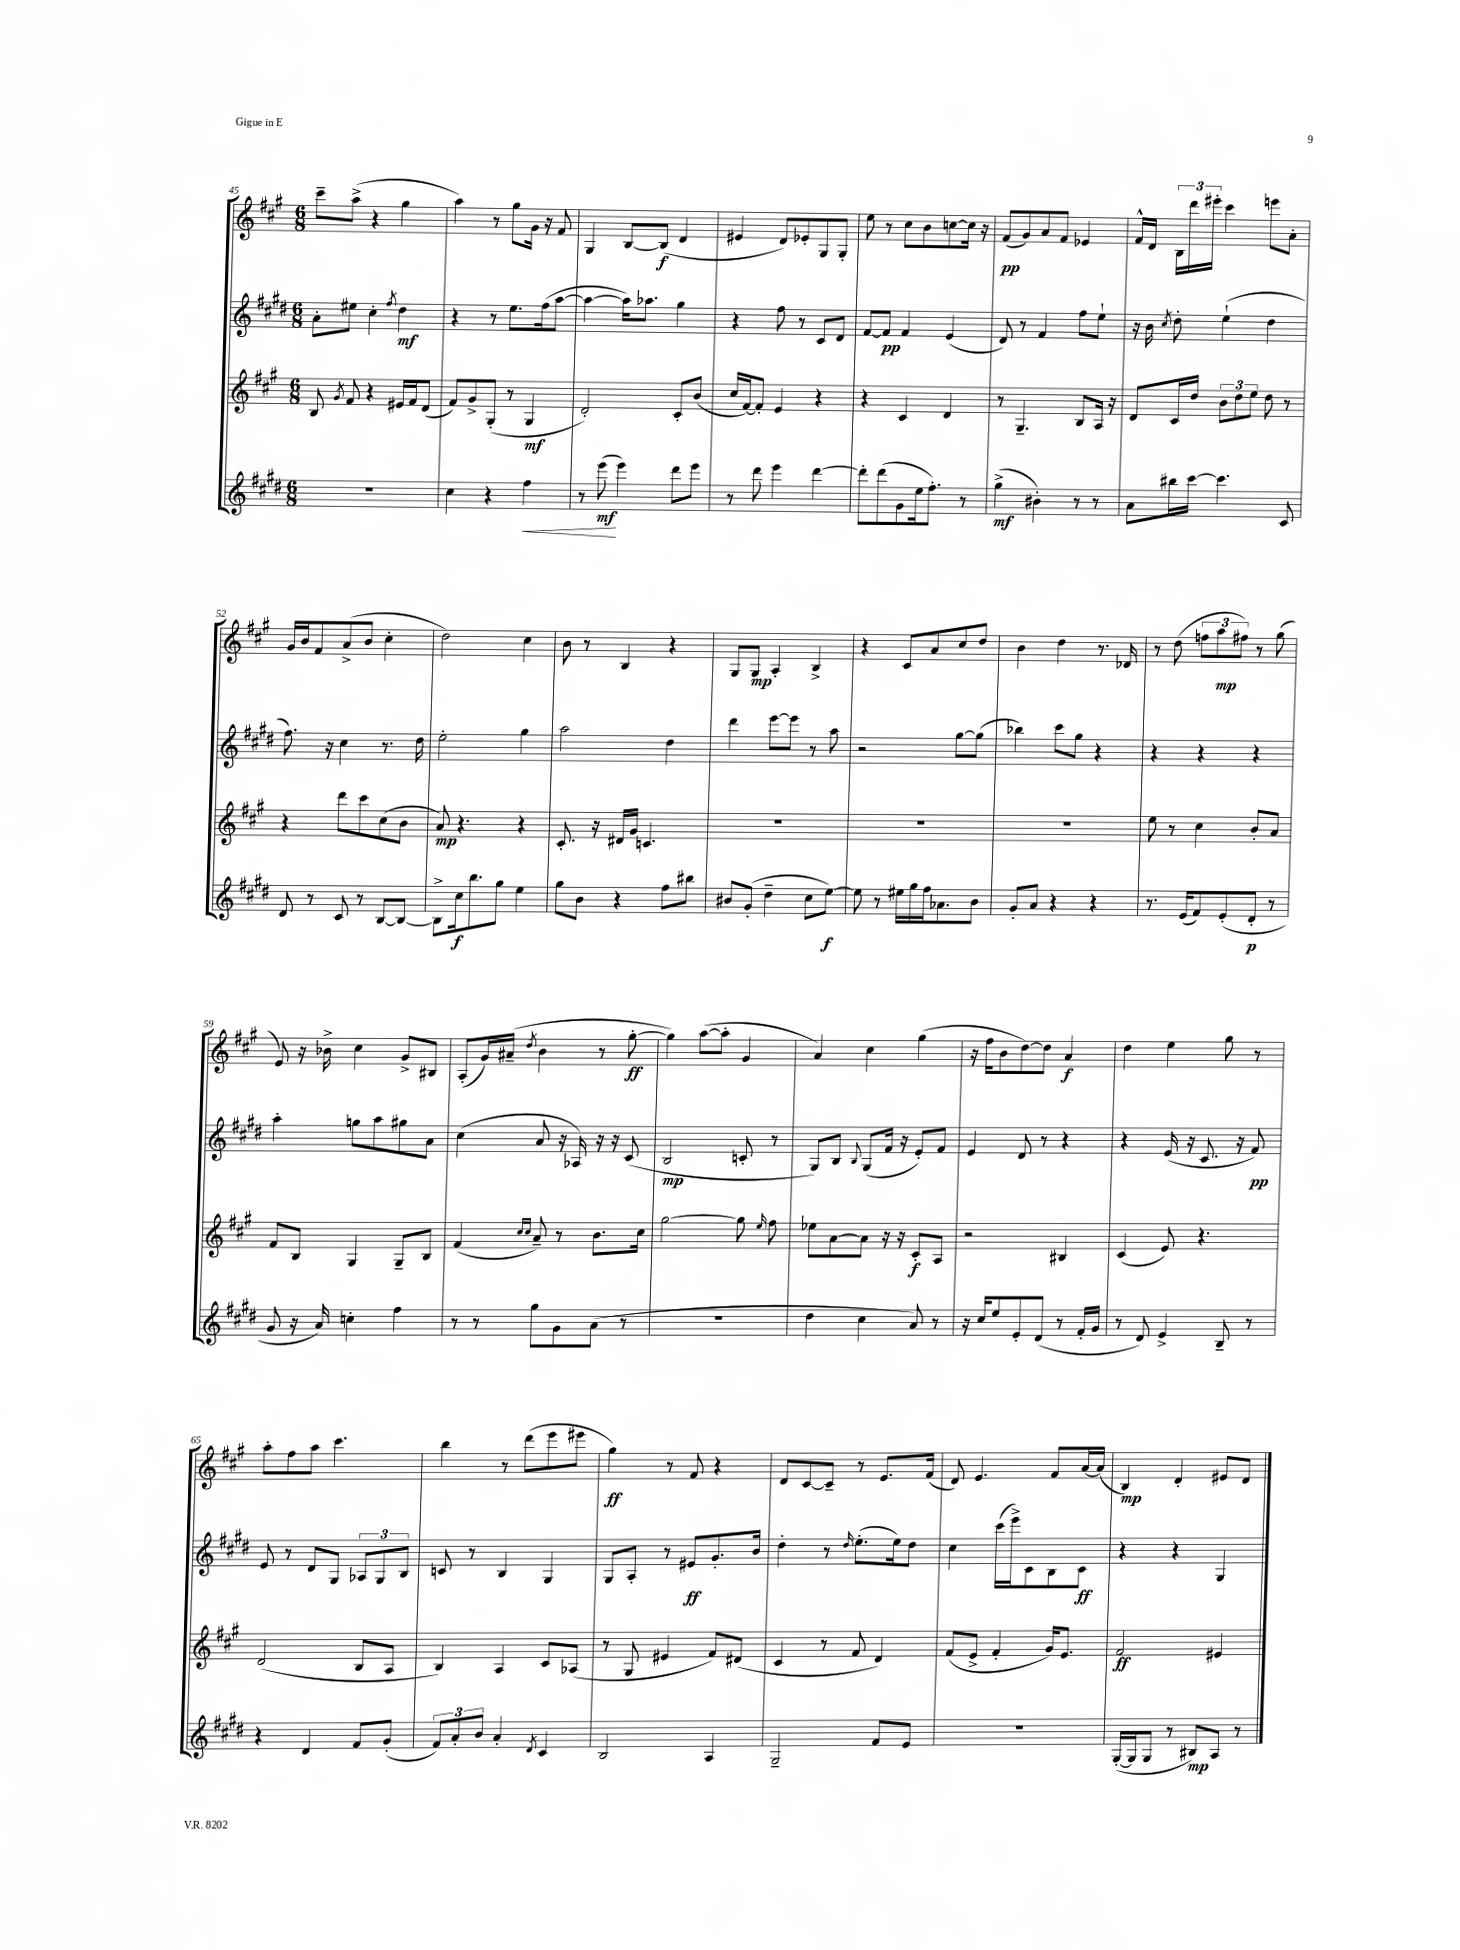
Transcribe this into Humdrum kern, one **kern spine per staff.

**kern	**dynam	**kern	**dynam	**kern	**dynam	**kern	**dynam
*part4	*part4	*part3	*part3	*part2	*part2	*part1	*part1
*staff4	*staff4	*staff3	*staff3	*staff2	*staff2	*staff1	*staff1
*clefG2	*	*clefG2	*	*clefG2	*	*clefG2	*
*k[f#c#g#d#]	*	*k[f#c#g#]	*	*k[f#c#g#d#]	*	*k[f#c#g#]	*
*M6/8	*	*M6/8	*	*M6/8	*	*M6/8	*
=45	=45	=45	=45	=45	=45	=45	=45
2.r	.	8B/	.	8a'\L	.	8ccc#~\L	.
.	.	8qg#/	.	.	.	.	.
.	.	8f#/	.	8ee#X\J	.	(8aa^\J	.
.	.	4r	.	4cc#'\	.	4r	.
.	.	.	.	8qff#/	.	.	.
.	.	16e#X/LL	.	4dd#\	mf	4gg#\	.
.	.	16f#/J	.	.	.	.	.
.	.	(8d/J	.	.	.	.	.
=46	=46	=46	=46	=46	=46	=46	=46
4cc#\	.	8f#/L)	.	4r	.	4aa\)	.
.	.	8g#^/	.	.	.	.	.
4r	.	(8G#'/J	.	8r	.	8r	.
.	.	8r	.	8.ee\L	.	8gg#\L	.
!	!LO:HP:b	!	!	!	!	!	!
4ff#\	<	4G#/	mf	.	.	16g#\Jk	.
.	.	.	.	(16ff#\k	.	16r	.
.	.	.	.	[8aa\J	.	8f#/	.
=47	=47	=47	=47	=47	=47	=47	=47
8r	.	2d'/)	.	4aa\_	.	4G#/	.
(8eee\	mf	.	.	.	.	.	.
4eee\)	[	.	.	16aa\KL])	.	[8B/L	.
.	.	.	.	8.aa-X\J	.	.	.
.	.	.	.	.	.	(8B/J]	f
8ddd#\L	.	8c#'/L	.	4gg#\	.	4d/	.
8eee\J	.	(8b/J	.	.	.	.	.
=48	=48	=48	=48	=48	=48	=48	=48
8r	.	16cc#/LL	.	4r	.	4e#X/	.
.	.	[16f#/J)	.	.	.	.	.
8ddd#\	.	8f#'/J]	.	.	.	.	.
4eee\	.	4e/	.	8ff#\	.	8d/L)	.
.	.	.	.	8r	.	8e-X'/	.
[4ddd#\	.	4r	.	8c#/L	.	8G#/	.
.	.	.	.	8d#/J	.	8G#'/J	.
=49	=49	=49	=49	=49	=49	=49	=49
8ddd#'\L]	.	4r	.	[8f#/L	.	8ee\	.
(8ddd#\	.	.	.	8f#/J]	pp	8r	.
8g#\	.	4c#/	.	4f#/	.	8cc#\L	.
16ee\k	.	.	.	.	.	8b\	.
8.ff#'\J)	.	.	.	.	.	.	.
.	.	4d/	.	(4e/	.	[8ccn\	.
8r	.	.	.	.	.	16cc\Jk]	.
.	.	.	.	.	.	16r	.
=50	=50	=50	=50	=50	=50	=50	=50
(4gg#^\	mf	8r	.	8d#/)	.	(8f#/L	pp
.	.	4.G#~/	.	8r	.	8g#/)	.
4b#X'\)	.	.	.	4f#/	.	8a/	.
.	.	.	.	.	.	8f#/J	.
8r	.	8B/L	.	8ff#\L	.	4e-X/	.
8r	.	16A/Jk	.	8ee`\J	.	.	.
.	.	16r	.	.	.	.	.
=51	=51	=51	=51	=51	=51	=51	=51
8a\L	.	8d/L	.	16r	.	16f#^^/LL	.
.	.	.	.	16b\	.	16d/JJ	.
.	.	.	.	8qcc#/	.	.	.
16bb#X\L	.	16c#/L	.	8dd#'\	.	24B\LL	.
.	.	.	.	.	.	24ddd\	.
[16ccc#\JJ	.	16dd/JJ	.	.	.	.	.
.	.	.	.	.	.	24eee#X'\JJ	.
4.ccc#\]	.	12b\L	.	(4ee`\	.	4ccc#\	.
.	.	12dd\	.	.	.	.	.
.	.	12ee\J	.	.	.	.	.
.	.	8dd\	.	4dd#\	.	8eeen\L	.
8c#/	.	8r	.	.	.	8a'\J	.
!!LO:LB:g=z
=52	=52	=52	=52	=52	=52	=52	=52
8d#/	.	4r	.	8.ff#\)	.	16g#/LL	.
.	.	.	.	.	.	16b/J	.
8r	.	.	.	.	.	8f#/	.
.	.	.	.	16r	.	.	.
8c#/	.	8ddd\L	.	4cc#\	.	(8a^/	.
8r	.	8ccc#\	.	.	.	8b/J	.
[8B/L	.	(8cc#\	.	8.r	.	4cc#'\	.
8B/J_	.	8b\J	.	.	.	.	.
.	.	.	.	16dd#\	.	.	.
=53	=53	=53	=53	=53	=53	=53	=53
8B^\L]	.	8a/)	mp	2ee'\	.	2dd\)	.
16cc#\k	f	4.r	.	.	.	.	.
8.bb\	.	.	.	.	.	.	.
8gg#\J	.	.	.	.	.	.	.
4ee\	.	4r	.	4gg#\	.	4cc#\	.
=54	=54	=54	=54	=54	=54	=54	=54
8gg#\L	.	8.c#'/	.	2aa\	.	8b\	.
8b\J	.	.	.	.	.	8r	.
.	.	16r	.	.	.	.	.
4r	.	16d#X/LL	.	.	.	4B/	.
.	.	16g#/JJ	.	.	.	.	.
.	.	4.cn/	.	.	.	.	.
8ff#\L	.	.	.	4dd#\	.	4r	.
8bb#X\J	.	.	.	.	.	.	.
=55	=55	=55	=55	=55	=55	=55	=55
8b#X/L	.	2.r	.	4ddd#\	.	8G#/L	.
(8g#'/J	.	.	.	.	.	8G#/J	mp
4dd#~\	.	.	.	[8eee\L	.	4A'/	.
.	.	.	.	8eee\J]	.	.	.
8cc#\L	.	.	.	8r	.	4B^/	.
[8ee\J)	f	.	.	8aa\	.	.	.
=56	=56	=56	=56	=56	=56	=56	=56
8ee\]	.	2.r	.	2r	.	4r	.
8r	.	.	.	.	.	.	.
16ee#X\LL	.	.	.	.	.	8c#/L	.
16gg#\	.	.	.	.	.	.	.
16ff#\J	.	.	.	.	.	8a/	.
8.a-X\	.	.	.	.	.	.	.
.	.	.	.	[8gg#\L	.	8cc#/	.
8b\J	.	.	.	(8gg#\J]	.	8dd/J	.
=57	=57	=57	=57	=57	=57	=57	=57
8g#'/L	.	2.r	.	4bb-X\)	.	4b\	.
8a/J	.	.	.	.	.	.	.
4r	.	.	.	8ccc#\L	.	4dd\	.
.	.	.	.	8gg#\J	.	.	.
4r	.	.	.	4r	.	8.r	.
.	.	.	.	.	.	16d-X/	.
=58	=58	=58	=58	=58	=58	=58	=58
8.r	.	8ee\	.	4r	.	8r	.
.	.	8r	.	.	.	(8dd\	.
(16e/KL	.	.	.	.	.	.	.
8f#/)	.	4cc#\	.	4r	.	12ffn\L	.
.	.	.	.	.	.	12aa\	mp
(8e'/	.	.	.	.	.	.	.
.	.	.	.	.	.	12ff#X\J)	.
8d#'/J	p	8b'/L	.	4r	.	8r	.
8r	.	8a/J	.	.	.	(8gg#\	.
!!LO:LB:g=z
=59	=59	=59	=59	=59	=59	=59	=59
8g#/	.	8f#/L	.	4aa'\	.	8e/)	.
16r	.	8B/J	.	.	.	16r	.
16a/)	.	.	.	.	.	16b-X^\	.
4ccn'\	.	4G#/	.	8ggn\L	.	4cc#\	.
.	.	.	.	8aa\	.	.	.
4ff#\	.	8G#~/L	.	8gg#X\	.	8g#^/L	.
.	.	8B/J	.	8a\J	.	8B#X/J	.
=60	=60	=60	=60	=60	=60	=60	=60
8r	.	(4f#/	.	(4cc#\	.	(8A'/L	.
8r	.	.	.	.	.	16g#/L)	.
.	.	.	.	.	.	(16a#X~/JJ	.
.	.	16qqcc#/LL	.	.	.	.	.
.	.	16qqcc#/JJ	.	.	.	8qdd/	.
8gg#\L	.	8a~/)	.	8a/	.	4b\	.
8g#\	.	8r	.	16r	.	.	.
.	.	.	.	16A-X/)	.	.	.
(8a\J	.	8.b\L	.	16r	.	8r	.
.	.	.	.	16r	.	.	.
8r	.	.	.	(8c#/	.	[8gg#'\	ff
.	.	16cc#\Jk	.	.	.	.	.
=61	=61	=61	=61	=61	=61	=61	=61
2.r	.	[2gg#\	.	2B/	mp	4gg#\])	.
.	.	.	.	.	.	([8aa\L	.
.	.	.	.	.	.	8aa'\J]	.
.	.	8gg#\]	.	8cn'/	.	4g#/	.
.	.	16qqee/	.	.	.	.	.
.	.	8ff#\	.	8r	.	.	.
=62	=62	=62	=62	=62	=62	=62	=62
4dd#\	.	8ee-X\L	.	8G#/L)	.	4a/)	.
.	.	[8a\	.	8B/J	.	.	.
.	.	.	.	8qqB/	.	.	.
4cc#\	.	8a\J]	.	(8G#/L	.	4cc#\	.
.	.	16r	.	16f#/Jk	.	.	.
.	.	16r	.	16r	.	.	.
8a/)	.	8c#'/L	f	8e'/L)	.	(4gg#\	.
8r	.	8A/J	.	8f#/J	.	.	.
=63	=63	=63	=63	=63	=63	=63	=63
16r	.	2r	.	4e/	.	16r	.
16cc#/KL	.	.	.	.	.	16ff#\KL	.
8ee/	.	.	.	.	.	8b\	.
8e'/	.	.	.	8d#/	.	[8dd\)	.
(8d#/J	.	.	.	8r	.	8dd\J]	.
8r	.	4B#X/	.	4r	.	4a/	f
16f#'/LL	.	.	.	.	.	.	.
16g#/JJ	.	.	.	.	.	.	.
=64	=64	=64	=64	=64	=64	=64	=64
8r	.	(4c#/	.	4r	.	4dd\	.
8d#/)	.	.	.	.	.	.	.
4e^/	.	8e/)	.	(16e/	.	4ee\	.
.	.	.	.	16r	.	.	.
.	.	4.r	.	8.c#/	.	.	.
8B~/	.	.	.	.	.	8gg#\	.
.	.	.	.	16r	.	.	.
8r	.	.	.	8f#/)	pp	8r	.
!!LO:LB:g=z
=65	=65	=65	=65	=65	=65	=65	=65
4r	.	(2d/	.	8e/	.	8aa'\L	.
.	.	.	.	8r	.	8ff#\	.
4d#/	.	.	.	8d#/L	.	8aa\J	.
.	.	.	.	8G#/J	.	4.ccc#\	.
8f#/L	.	8B/L	.	12A-X/L	.	.	.
.	.	.	.	12G#/	.	.	.
(8g#'/J	.	8A/J	.	.	.	.	.
.	.	.	.	12B/J	.	.	.
=66	=66	=66	=66	=66	=66	=66	=66
12f#/L)	.	4B/)	.	8cn/	.	4bb\	.
12a'/	.	.	.	.	.	.	.
.	.	.	.	8r	.	.	.
12b/J	.	.	.	.	.	.	.
4a'/	.	4A/	.	4B/	.	8r	.
.	.	.	.	.	.	(8ddd\L	.
8qd#/	.	.	.	.	.	.	.
4c#/	.	8c#/L	.	4G#/	.	8eee\	.
.	.	(8A-X/J	.	.	.	8eee#X\J	.
=67	=67	=67	=67	=67	=67	=67	=67
2B/	.	8r	.	8G#/L	.	4gg#\)	ff
.	.	8G#/	.	8A'/J	.	.	.
.	.	4e#X/	.	8r	.	8r	.
.	.	.	.	8e#X/L	ff	8f#/	.
4A/	.	8f#/L)	.	8.g#'/	.	4r	.
.	.	(8d#X/J	.	.	.	.	.
.	.	.	.	16b/Jk	.	.	.
=68	=68	=68	=68	=68	=68	=68	=68
2G#~/	.	4c#/	.	4dd#'\	.	8d/L	.
.	.	.	.	.	.	[8c#/	.
.	.	8r	.	8r	.	8c#~/J]	.
.	.	.	.	16qqdd#/	.	.	.
.	.	8f#/	.	(8.ee'\L	.	8r	.
8f#/L	.	4d/)	.	.	.	8.e/L	.
.	.	.	.	16ee\k)	.	.	.
8e/J	.	.	.	8dd#\J	.	.	.
.	.	.	.	.	.	(16f#/Jk	.
=69	=69	=69	=69	=69	=69	=69	=69
2.r	.	(8f#/L	.	4cc#\	.	8d/)	.
.	.	8e^/J	.	.	.	4.e/	.
.	.	4f#'/	.	(16ccc#\LL	.	.	.
.	.	.	.	16eee^\J)	.	.	.
.	.	.	.	8c#\	.	.	.
.	.	16g#/KL)	.	8B\	.	8f#/L	.
.	.	8.e/J	.	.	.	.	.
.	.	.	.	8c#\J	ff	[16a/L	.
.	.	.	.	.	.	(16a/JJ]	.
=70	=70	=70	=70	=70	=70	=70	=70
([16G#'/LL	.	2f#/	ff	4r	.	4B/)	mp
16G#/J]	.	.	.	.	.	.	.
8G#/J	.	.	.	.	.	.	.
8r	.	.	.	4r	.	4d'/	.
8B#X/L)	mp	.	.	.	.	.	.
8A/J	.	4e#X/	.	4G#/	.	8e#X/L	.
8r	.	.	.	.	.	8d/J	.
==	==	==	==	==	==	==	==
*-	*-	*-	*-	*-	*-	*-	*-
